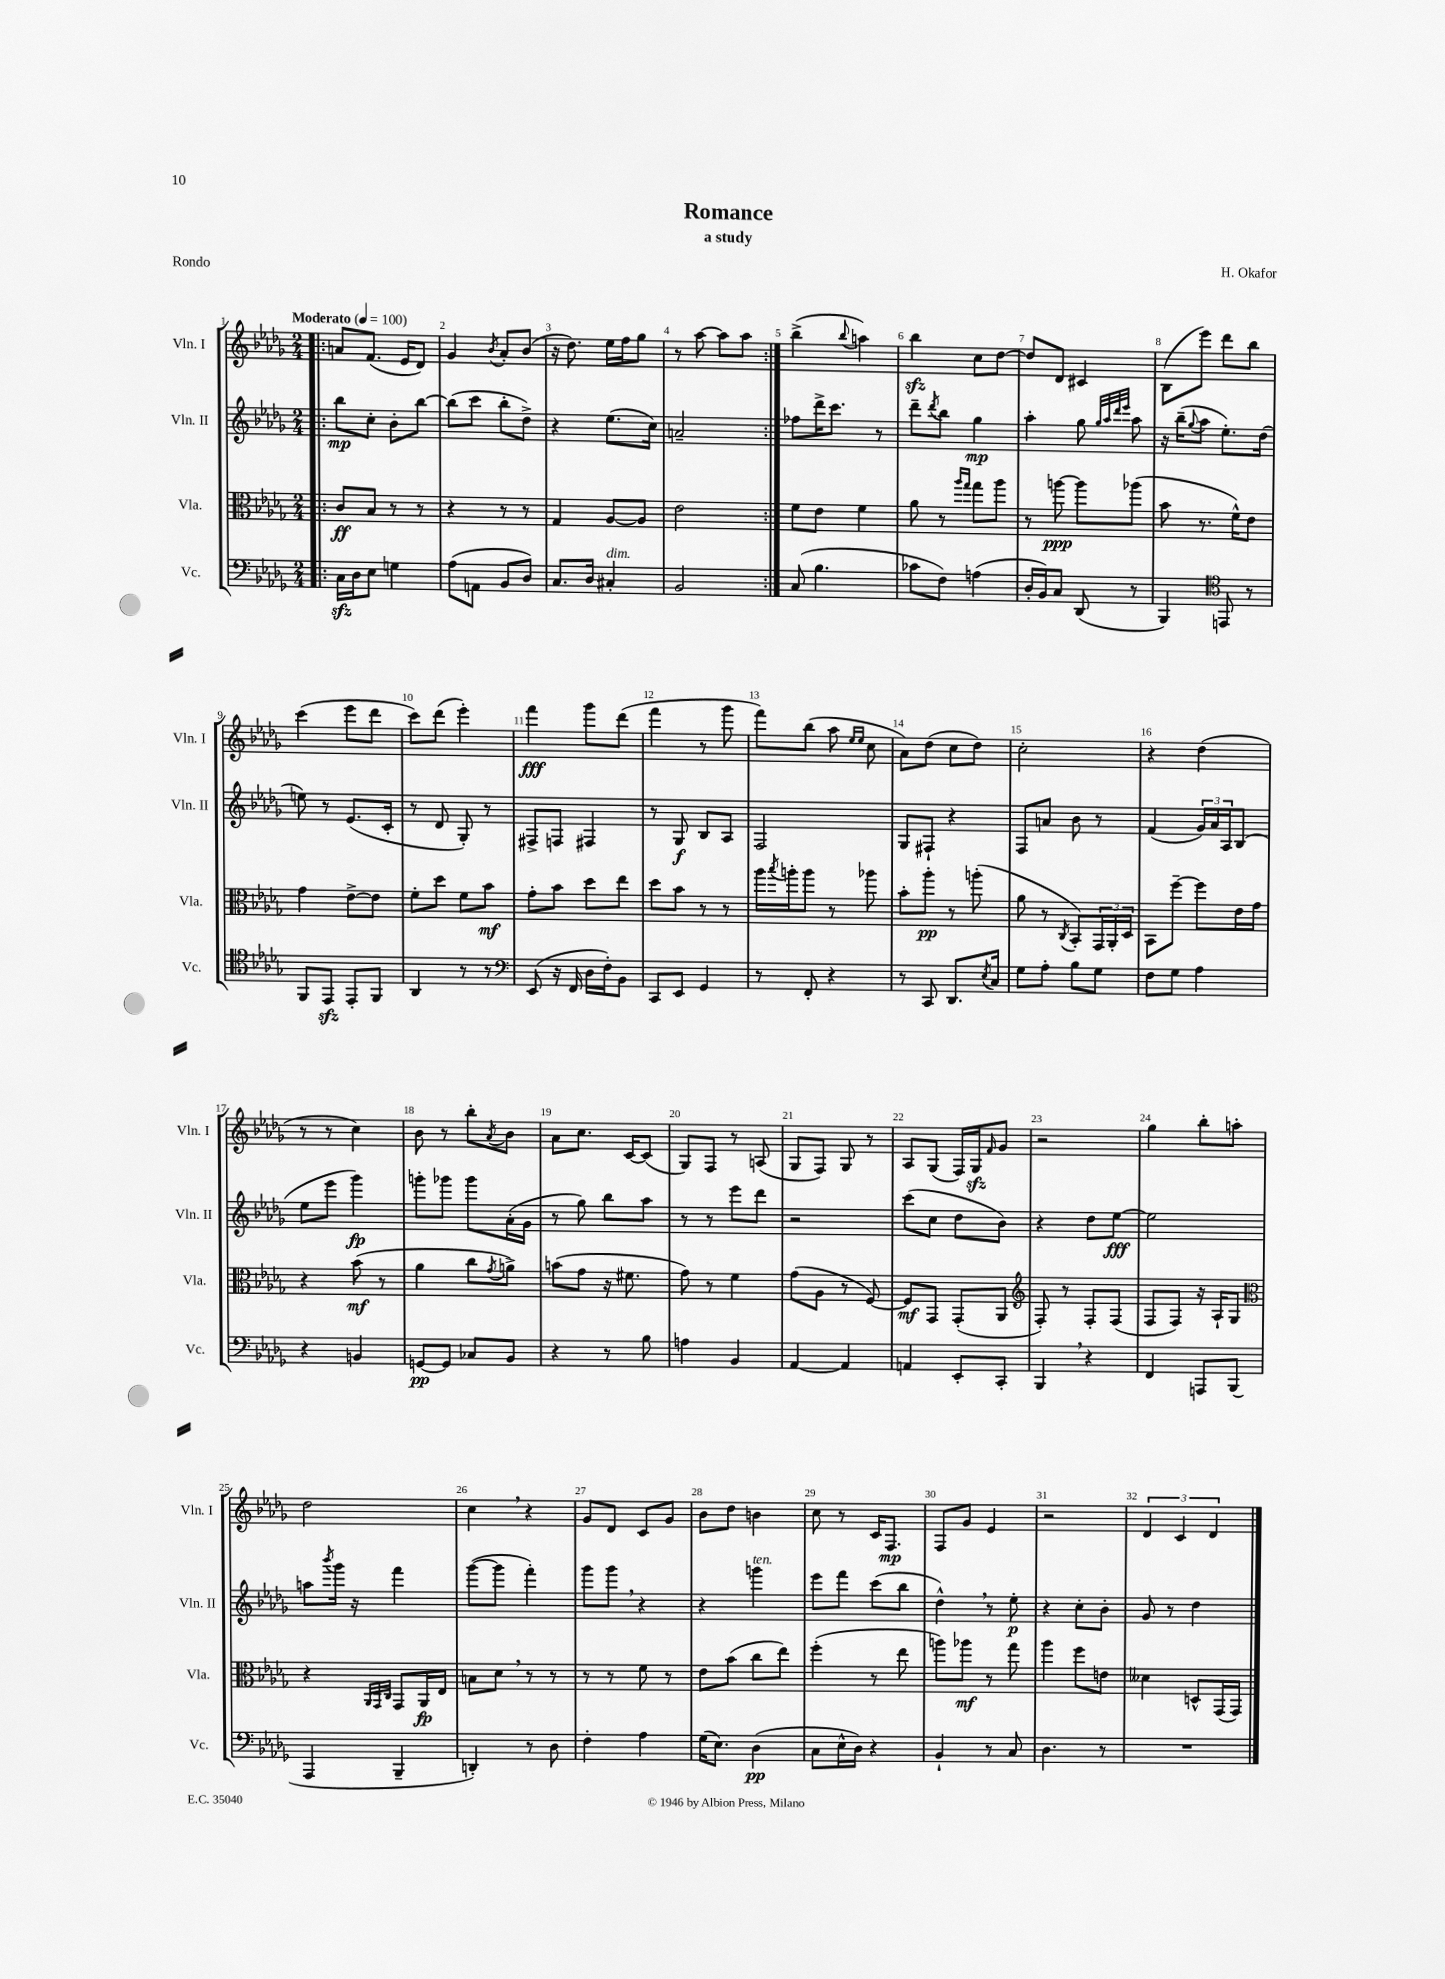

**kern	**dynam	**kern	**dynam	**kern	**dynam	**kern	**dynam
*part4	*part4	*part3	*part3	*part2	*part2	*part1	*part1
*staff4	*staff4	*staff3	*staff3	*staff2	*staff2	*staff1	*staff1
*I"Vc.	*	*I"Vla.	*	*I"Vln. II	*	*I"Vln. I	*
*I'Vc.	*	*I'Vla.	*	*I'Vln. II	*	*I'Vln. I	*
*clefF4	*	*clefC3	*	*clefG2	*	*clefG2	*
*k[b-e-a-d-g-]	*	*k[b-e-a-d-g-]	*	*k[b-e-a-d-g-]	*	*k[b-e-a-d-g-]	*
*M2/4	*	*M2/4	*	*M2/4	*	*M2/4	*
*MM100	*	*MM100	*	*MM100	*	*MM100	*
=1!|:	=1!|:	=1!|:	=1!|:	=1!|:	=1!|:	=1!|:	=1!|:
!	!	!	!	!	!	!LO:TX:a:B:t=Moderato	!
16Czz\LL	.	8c/L	ff	8bb-\L	mp	8an/L	.
16D-\J	.	.	.	.	.	.	.
8E-\J	.	8B-/J	.	8cc'\J	.	(8.f/J	.
4Gn\	.	8r	.	8b-'\L	.	.	.
.	.	.	.	.	.	16e-/KL	.
.	.	8r	.	[8bb-\J	.	8d-/J)	.
=2	=2	=2	=2	=2	=2	=2	=2
(8A-\L	.	4r	.	(8bb-\L]	.	4g-/	.
8AAn\J	.	.	.	8ccc\J	.	.	.
.	.	.	.	.	.	8qb-/	.
8BB-/L	.	8r	.	8bb-'\L	.	8a-'/L	.
8D-/J)	.	8r	.	8dd-^\J)	.	(8b-/J	.
=3	=3	=3	=3	=3	=3	=3	=3
8.C/L	.	4G-/	.	4r	.	16r	.
.	.	.	.	.	.	8.dd-\)	.
16D-/Jk	.	.	.	.	.	.	.
!LO:TX:a:i:t=dim.	!	!	!	!	!	!	!
4C#X'/	.	[8A-/L	.	(8.ee-\L	.	16ee-\LL	.
.	.	.	.	.	.	16ff\J	.
.	.	8A-/J]	.	.	.	8gg-\J	.
.	.	.	.	16cc\Jk)	.	.	.
=4	=4	=4	=4	=4	=4	=4	=4
2BB-/	.	2e-\	.	2an~/	.	8r	.
.	.	.	.	.	.	[8aa-\	.
.	.	.	.	.	.	8aa-\L]	.
.	.	.	.	.	.	8aa-\J	.
=5:|!	=5:|!	=5:|!	=5:|!	=5:|!	=5:|!	=5:|!	=5:|!
(8C/	.	8f\L	.	8ff-X\L	.	(4bb-^\	.
4.B-\	.	8e-\J	.	16ddd-^\K	.	.	.
.	.	.	.	8.ccc\J	.	.	.
.	.	.	.	.	.	8qqbb-/	.
.	.	4f\	.	.	.	4aan\)	.
.	.	.	.	8r	.	.	.
=6	=6	=6	=6	=6	=6	=6	=6
8c-X\L	.	8a-\	.	8ddd-~\L	.	4bb-zz\	.
.	.	.	.	8qddd-/	.	.	.
8F\J)	.	8r	.	8bb-\J	.	.	.
.	.	16qqaa-/LL	.	.	.	.	.
.	.	16qqgg-/JJ	.	.	.	.	.
(4An\	.	8gg-\L	.	4gg-\	mp	8cc\L	.
.	.	8aa-\J	.	.	.	[8dd-\J	.
=7	=7	=7	=7	=7	=7	=7	=7
16D-'/LL	.	8r	.	4aa-'\	.	8dd-/L]	.
16BB-/J)	.	.	.	.	.	.	.
8C/J	.	[8aan\	ppp	.	.	8d-/J	.
(8DD-/	.	8aa\L]	.	8gg-\	.	4c#X/	.
.	.	.	.	32qqgg-/LLL	.	.	.
.	.	.	.	32qqaa-/	.	.	.
.	.	.	.	32qqddd-/	.	.	.
.	.	.	.	32qqeee-/JJJ	.	.	.
8r	.	(8aa-X\J	.	8aa-\	.	.	.
=8	=8	=8	=8	=8	=8	=8	=8
4BBB-/)	.	8b-\	.	16r	.	(8B-\L	.
.	.	.	.	(16bb-~\KL	.	.	.
.	.	.	.	8qqgg-/	.	.	.
.	.	8.r	.	8aa-\J	.	8eee-\J)	.
*clefC4	*	*	*	*	*	*	*
8EEn/	.	.	.	8.ee-'\L)	.	8ddd-\L	.
.	.	16f^^\KL)	.	.	.	.	.
8r	.	8e-\J	.	.	.	8bb-\J	.
.	.	.	.	(16dd-\Jk	.	.	.
!!LO:LB:g=z
=9	=9	=9	=9	=9	=9	=9	=9
8FF/L	.	4g-\	.	8een\)	.	(4ccc\	.
8EE-zz/J	.	.	.	8r	.	.	.
8EE-'/L	.	[8e-^\L	.	(8.e-/L	.	8eee-\L	.
8FF/J	.	8e-\J]	.	.	.	8ddd-\J	.
.	.	.	.	16c'/Jk	.	.	.
=10	=10	=10	=10	=10	=10	=10	=10
4AA-/	.	8f'\L	.	8r	.	8ccc\L)	.
.	.	8dd-\J	.	8d-/	.	(8ddd-\J	.
8r	.	8f\L	.	8G-'/)	.	4eee-'\)	.
8r	.	8b-\J	mf	8r	.	.	.
=11	=11	=11	=11	=11	=11	=11	=11
*clefF4	*	*	*	*	*	*	*
(8EE-/	.	8g-'\L	.	8F#X^/L	.	4fff\	fff
16r	.	8b-\J	.	8Fn/J	.	.	.
16FF/	.	.	.	.	.	.	.
16D-\LL	.	8dd-\L	.	4F#X/	.	8ggg-\L	.
16F'\J)	.	.	.	.	.	.	.
8BB-\J	.	8ee-\J	.	.	.	(8ddd-\J	.
=12	=12	=12	=12	=12	=12	=12	=12
8CC/L	.	8dd-\L	.	8r	.	4fff\	.
8EE-/J	.	8b-\J	.	8G-/	f	.	.
4GG-/	.	8r	.	8B-/L	.	8r	.
.	.	8r	.	8A-/J	.	8ggg-\	.
=13	=13	=13	=13	=13	=13	=13	=13
8r	.	16aa-\LL	.	2F/	.	8fff\L)	.
.	.	8qbb-/	.	.	.	.	.
.	.	16aan'\J	.	.	.	.	.
8FF'/	.	8aa\J	.	.	.	(8bb-\J	.
4r	.	8r	.	.	.	8aa-\	.
.	.	.	.	.	.	16qqee-/LL	.
.	.	.	.	.	.	16qqee-/JJ	.
.	.	8aa-X\	.	.	.	8cc\	.
=14	=14	=14	=14	=14	=14	=14	=14
8r	.	8b-'\L	.	8G-/L	.	8a-\L)	.
8CC/	.	8aa-'\J	pp	8F#X`/J	.	(8dd-\J	.
8.DD-/L	.	8r	.	4r	.	8cc\L	.
.	.	(8aan'\	.	.	.	8dd-\J)	.
8qE-/	.	.	.	.	.	.	.
16C/Jk	.	.	.	.	.	.	.
=15	=15	=15	=15	=15	=15	=15	=15
8G-\L	.	8a-\	.	8F/L	.	2cc'\	.
8A-'\J	.	8r	.	8an/J	.	.	.
.	.	8qC/	.	.	.	.	.
8B-\L	.	8BB-'/L)	.	8b-\	.	.	.
8G-\J	.	24GG-/L	.	8r	.	.	.
.	.	24AA-'/	.	.	.	.	.
.	.	24D-/JJ	.	.	.	.	.
=16	=16	=16	=16	=16	=16	=16	=16
8F\L	.	8BB-\L	.	(4f/	.	4r	.
8G-\J	.	[8ff~\J	.	.	.	.	.
4A-\	.	8ff\L]	.	24g-/LL)	.	(4dd-\	.
.	.	.	.	24a-/	.	.	.
.	.	.	.	24A-/J	.	.	.
.	.	16e-\L	.	(8B-/J	.	.	.
.	.	16g-\JJ	.	.	.	.	.
!!LO:LB:g=z
=17	=17	=17	=17	=17	=17	=17	=17
4r	.	4r	.	8ee-\L	.	8r	.
.	.	.	.	8eee-\J	.	8r	.
4BBn/	.	(8b-\	mf	4ggg-\)	fp	4cc\)	.
.	.	8r	.	.	.	.	.
=18	=18	=18	=18	=18	=18	=18	=18
[8GGn/L	pp	4a-\	.	8gggn'\L	.	8b-\	.
8GG/J]	.	.	.	8ggg-X\J	.	8r	.
8C-X/L	.	8cc\L	.	8ggg-\L	.	8bb-'\L	.
.	.	8qg-/	.	.	.	8qa-/	.
8BB-/J	.	8an^\J)	.	(16a-'\L	.	8b-\J	.
.	.	.	.	16g-\JJ	.	.	.
=19	=19	=19	=19	=19	=19	=19	=19
4r	.	(8bn\L	.	8r	.	8a-\L	.
.	.	8g-\J	.	8gg-\)	.	8.cc\J	.
8r	.	16r	.	8bb-\L	.	.	.
.	.	8.f#X\	.	.	.	[16c/KL	.
8B-\	.	.	.	8aa-\J	.	(8c/J]	.
=20	=20	=20	=20	=20	=20	=20	=20
4An\	.	8g-\)	.	8r	.	8G-/L)	.
.	.	8r	.	8r	.	8F/J	.
4BB-/	.	4f\	.	8eee-\L	.	8r	.
.	.	.	.	8ddd-\J	.	(8An/	.
=21	=21	=21	=21	=21	=21	=21	=21
[4AA-/	.	(8g-\L	.	2r	.	8G-/L	.
.	.	8A-\J	.	.	.	8F/J)	.
4AA-/]	.	8r	.	.	.	8G-/	.
.	.	[8F/)	.	.	.	8r	.
=22	=22	=22	=22	=22	=22	=22	=22
4AAn/	.	8F/L]	mf	(8ccc\L	.	8A-/L	.
.	.	8GG-/J	.	8cc\J	.	(8G-/J	.
8EE-'/L	.	(8GG-'/L	.	8dd-\L	.	16F/LL)	.
.	.	.	.	.	.	16G-zz/J	.
.	.	.	.	.	.	16qqf/	.
8CC'/J	.	8AA-/J	.	8b-\J)	.	8g-/J	.
=23	=23	=23	=23	=23	=23	=23	=23
*	*	*clefG2	*	*	*	*	*
4BBB-,/	.	8F'/)	.	4r	.	2r	.
.	.	8r	.	.	.	.	.
4r	.	8F'/L	.	8dd-\L	.	.	.
.	.	(8F/J	.	[8ee-\J	fff	.	.
=24	=24	=24	=24	=24	=24	=24	=24
4FF/	.	8F/L	.	2ee-\]	.	4gg-\	.
.	.	8F/J)	.	.	.	.	.
8AAAn/L	.	16r	.	.	.	8bb-'\L	.
.	.	16A-`/KL	.	.	.	.	.
(8BBB-/J	.	8G-/J	.	.	.	8aan'\J	.
!!LO:LB:g=z
=25	=25	=25	=25	=25	=25	=25	=25
*	*	*clefC3	*	*	*	*	*
4AAA-/	.	4r	.	8aan\L	.	2dd-\	.
.	.	.	.	8qbbb-/	.	.	.
.	.	.	.	16ggg-\Jk	.	.	.
.	.	.	.	16r	.	.	.
.	.	32qqAA-/LLL	.	.	.	.	.
.	.	32qqGG-/	.	.	.	.	.
.	.	32qqC/JJJ	.	.	.	.	.
4BBB-~/	.	8GG-/L	.	4fff\	.	.	.
.	.	16AA-/L	fp	.	.	.	.
.	.	16E-/JJ	.	.	.	.	.
=26	=26	=26	=26	=26	=26	=26	=26
4DDn'/)	.	8Bn\L	.	([8ggg-\L	.	4cc,\	.
.	.	8d-,\J	.	8ggg-\J]	.	.	.
8r	.	8r	.	4fff'\)	.	4r	.
8D-\	.	8r	.	.	.	.	.
=27	=27	=27	=27	=27	=27	=27	=27
4F'\	.	8r	.	8ggg-\L	.	8g-/L	.
.	.	8r	.	8ggg-,\J	.	8d-/J	.
4A-\	.	8f\	.	4r	.	8c/L	.
.	.	8r	.	.	.	8g-/J	.
=28	=28	=28	=28	=28	=28	=28	=28
(16G-\KL	.	8e-\L	.	4r	.	8b-\L	.
8.E-\J)	.	.	.	.	.	.	.
.	.	(8b-\J	.	.	.	8dd-\J	.
!	!	!	!	!LO:TX:a:i:t=ten.	!	!	!
(4D-\	pp	8cc\L	.	4gggn\	.	4bn\	.
.	.	8ee-\J)	.	.	.	.	.
=29	=29	=29	=29	=29	=29	=29	=29
8C\L	.	(4ff'\	.	8eee-\L	.	8cc\	.
16E-^^\L	.	.	.	8fff\J	.	8r	.
16D-\JJ)	.	.	.	.	.	.	.
4r	.	8r	.	(8ccc\L	.	16c/KL	.
.	.	.	.	.	.	8.F/J	mp
.	.	8ee-\	.	8bb-\J	.	.	.
=30	=30	=30	=30	=30	=30	=30	=30
4BB-`/	.	8aan\L)	.	4dd-^^,\)	.	8F/L	.
.	.	8aa-X\J	mf	.	.	8g-/J	.
8r	.	8r	.	8r	.	4e-/	.
8C/	.	8gg-\	.	8ee-'\	p	.	.
=31	=31	=31	=31	=31	=31	=31	=31
4.D-\	.	4aa-\	.	4r	.	2r	.
.	.	8ff\L	.	8cc'\L	.	.	.
8r	.	8en\J	.	8b-'\J	.	.	.
=32	=32	=32	=32	=32	=32	=32	=32
2r	.	4d--X\	.	8g-/	.	6d-/	.
.	.	.	.	8r	.	.	.
.	.	.	.	.	.	6c/	.
.	.	8Dn^^/L	.	4dd-\	.	.	.
.	.	.	.	.	.	6d-/	.
.	.	(16GG-/L	.	.	.	.	.
.	.	16GG-/JJ)	.	.	.	.	.
==	==	==	==	==	==	==	==
*-	*-	*-	*-	*-	*-	*-	*-
